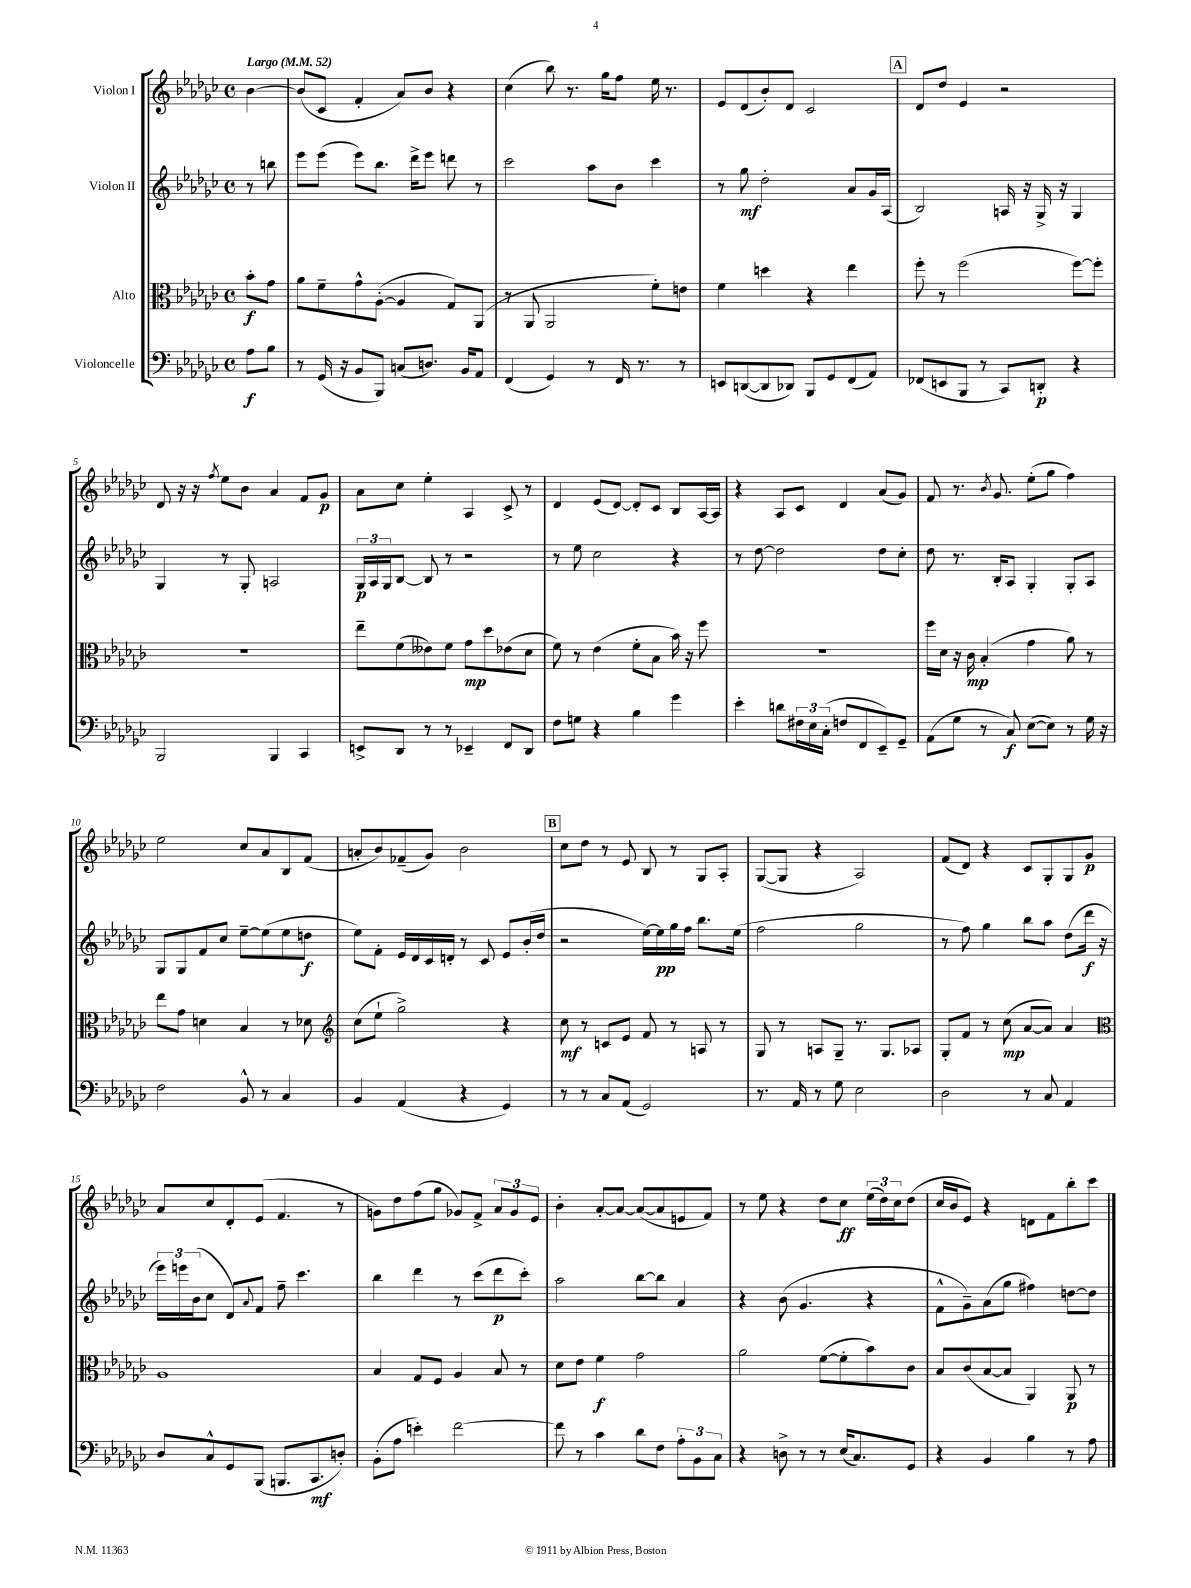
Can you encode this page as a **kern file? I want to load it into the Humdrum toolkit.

**kern	**kern	**kern	**kern
*staff4	*staff3	*staff2	*staff1
*clefF4	*clefC3	*clefG2	*clefG2
*k[b-e-a-d-g-c-]	*k[b-e-a-d-g-c-]	*k[b-e-a-d-g-c-]	*k[b-e-a-d-g-c-]
*M4/4	*M4/4	*M4/4	*M4/4
*met(c)	*met(c)	*met(c)	*met(c)
*MM52	*MM52	*MM52	*MM52
8A-	8b-'	8r	[4b-
8B-	8g-	8bb	.
=	=	=	=
8r	8a-	8eee-	(8b-]
(16GG-	8f~	(8eee-	8c-
16r	.	.	.
8BB-	8g-^^	8eee-)	4f'
8BBB-)	([8A-'	8.bb-	.
(8C	4A-]	.	8a-)
.	.	16ddd-^	.
8.D)	.	8eee-	8b-
.	8G-)	8ddd	4r
16BB-	.	.	.
8AA-	(8AA-	8r	.
=	=	=	=
(4FF	8r	2ccc-	(4cc-
.	8AA-	.	.
4GG-)	2AA-	.	8bb-)
.	.	.	8.r
8r	.	8aa-	.
.	.	.	16gg-
16FF	.	8b-	8ff
8.r	.	.	.
.	8f')	4ccc-	16ee-
.	.	.	8.r
8r	8e	.	.
=	=	=	=
8EE	4f	8r	8e-
([8DD	.	8gg-	(8d-
8DD]	4dd	2dd-'	8b-')
8DD-)	.	.	8d-
8BBB-	4r	.	2c-
8GG-	.	.	.
(8FF	4ee-	8a-	.
8AA-)	.	16g-	.
.	.	(16A-	.
=	=	=	=
(8FF-	8ff'	2B-)	8d-
8EE	8r	.	8dd-
8BBB-	(2ff	.	4e-
8r	.	.	.
8CC-)	.	16A	2r
.	.	16r	.
8DD'	.	16G-^	.
.	.	16r	.
4r	[8ff)	4G-	.
.	8ff']	.	.
=	=	=	=
2BBB-	1r	4G-	8d-
.	.	.	16r
.	.	.	16r
.	.	.	8qff
.	.	8r	8ee-
.	.	8G-'	8b-
4BBB-	.	2A	4a-
4CC-	.	.	8f
.	.	.	8g-
=	=	=	=
8EE^	8ee-~	24G-	8a-
.	.	24A-	.
.	.	24G-	.
8DD-	(8f	[8B-	8cc-
8r	8e--)	8B-]	4ee-'
8r	8f	8r	.
4EE-~	8g-	2r	4A-
.	8dd-	.	.
8FF	(8e-	.	8c-^
8DD-	8d-	.	8r
=	=	=	=
8F	8f)	8r	4d-
8G	8r	8ee-	.
4r	(4e-	2cc-	(8e-
.	.	.	[8d-)
4B-	8f'	.	8d-']
.	8B-	.	8c-
4g-	16b-)	4r	8B-
.	16r	.	.
.	8ff	.	[16A-
.	.	.	16A-]
=	=	=	=
4e-'	1r	8r	4r
.	.	[8dd-	.
8d	.	2dd-]	8A-
24F#	.	.	8c-
24E-	.	.	.
(24C-'	.	.	.
8F	.	.	4d-
8FF	.	.	.
8EE-~)	.	8dd-	(8a-
8GG-~	.	8cc-'	8g-)
=	=	=	=
(8AA-	16ff	8dd-	8f
.	16d-	.	.
8G-	16r	8.r	8.r
.	16c-	.	.
8r	(4B-'	.	.
.	.	.	8qb-
.	.	16B-'	8.g-
8C-)	.	8A-	.
([8E-	4g-	4G-'	(8ee-'
8E-])	.	.	8gg-
8r	8a-)	8G-'	4ff)
16G-	8r	8A-	.
16r	.	.	.
=	=	=	=
2F	8ee-	8G-	2ee-
.	8g-	8G-	.
.	4d	8f	.
.	.	8cc-	.
8BB-^^	4B-	[8ee-~	8cc-
8r	.	(8ee-]	8a-
4C-	8r	8ee-	8B-
.	8d-	8dd	(8f
=	=	=	=
*	*clefG2	*	*
4BB-	(8cc-	8ee-)	8a'
.	8ee-`	8f'	8b-)
(4AA-	2gg-^)	16e-	(8f-~
.	.	16d-	.
.	.	16c-	8g-)
.	.	16d'	.
4r	.	8r	2b-
.	.	8c-	.
4GG-)	4r	8e-	.
.	.	(16b-'	.
.	.	16dd-	.
=	=	=	=
8r	8cc-	2r	8cc-
8r	8r	.	8dd-
8C-	8c	.	8r
(8AA-	8e-	.	8e-
2GG-)	8f	[16ee-)	8B-
.	.	16ee-]	.
.	8r	16gg-	8r
.	.	16ff	.
.	8A	8.bb-	8G-
.	8r	.	8A-'
.	.	(16ee-	.
=	=	=	=
8.r	8G-	2ff	([8G-
.	8r	.	8G-]
16AA-	.	.	.
8r	8A	.	4r
8G-	8G-~	.	.
2E-	8.r	2gg-	2A-)
.	8.G-	.	.
.	8A-	.	.
=	=	=	=
2D-	8G-'	8r	(8f
.	8f	8ff)	8d-)
.	8r	4gg-	4r
.	(8cc-	.	.
8r	[8a-	8bb-	8c-
8C-	8a-])	8aa-	8G-'
4AA-	4a-	(8dd-	8G-
.	.	16ddd-	8g-
.	.	16r	.
=	=	=	=
*	*clefC3	*	*
8D-	1A-	24eee-)	8a-
.	.	24eee	.
.	.	(24b-	.
8C-^^	.	8cc-	8cc-
8GG-	.	8d-)	8d-'
.	.	8qqa-	.
(8BBB-	.	8f	(8e-
8.BBB	.	8ff~	4.f
.	.	4.ccc-	.
8.CC-	.	.	.
8D')	.	.	8r
=	=	=	=
(8BB-'	4B-	4bb-	8g)
8A-	.	.	8dd-
4e')	8G-	4ddd-	(8ff
.	8F	.	8gg-
[2f	4A-	8r	8g-)
.	.	(8ccc-	8f^
.	8B-	8ddd-	12a-
.	.	.	12g-
.	8r	8ccc-')	.
.	.	.	12e-
=	=	=	=
8f]	8d-	2aa-	4b-'
8r	8e-	.	.
4c-	4f	.	[8a-'
.	.	.	8a-_
8d-	2g-	[8bb-	(8a-_
8F	.	8bb-]	8a-]
12A-'	.	4a-	8e
12BB-	.	.	.
.	.	.	8f)
12C-	.	.	.
=	=	=	=
4r	2a-	4r	8r
.	.	.	8ee-
8D^	.	(8b-	4r
8r	.	4.g-	.
8r	([8f	.	8dd-
(16E-	8f']	.	8cc-
8.C-)	.	.	.
.	8b-)	4r	(24ee-
.	.	.	24dd-)
.	.	.	24cc-
8GG-	8c-	.	(8dd-
=	=	=	=
4r	8B-	8f^^	16cc-
.	.	.	16b-
.	(8c-	8g-~)	8e-)
4BB-	[8B-	(8a-	4r
.	8B-]	8gg-	.
4B-	4AA-)	4ff#)	8d
.	.	.	8f
8r	8AA-	[8dd	8bb-'
8A-	8r	8dd]	8ccc-
==	==	==	==
*-	*-	*-	*-
